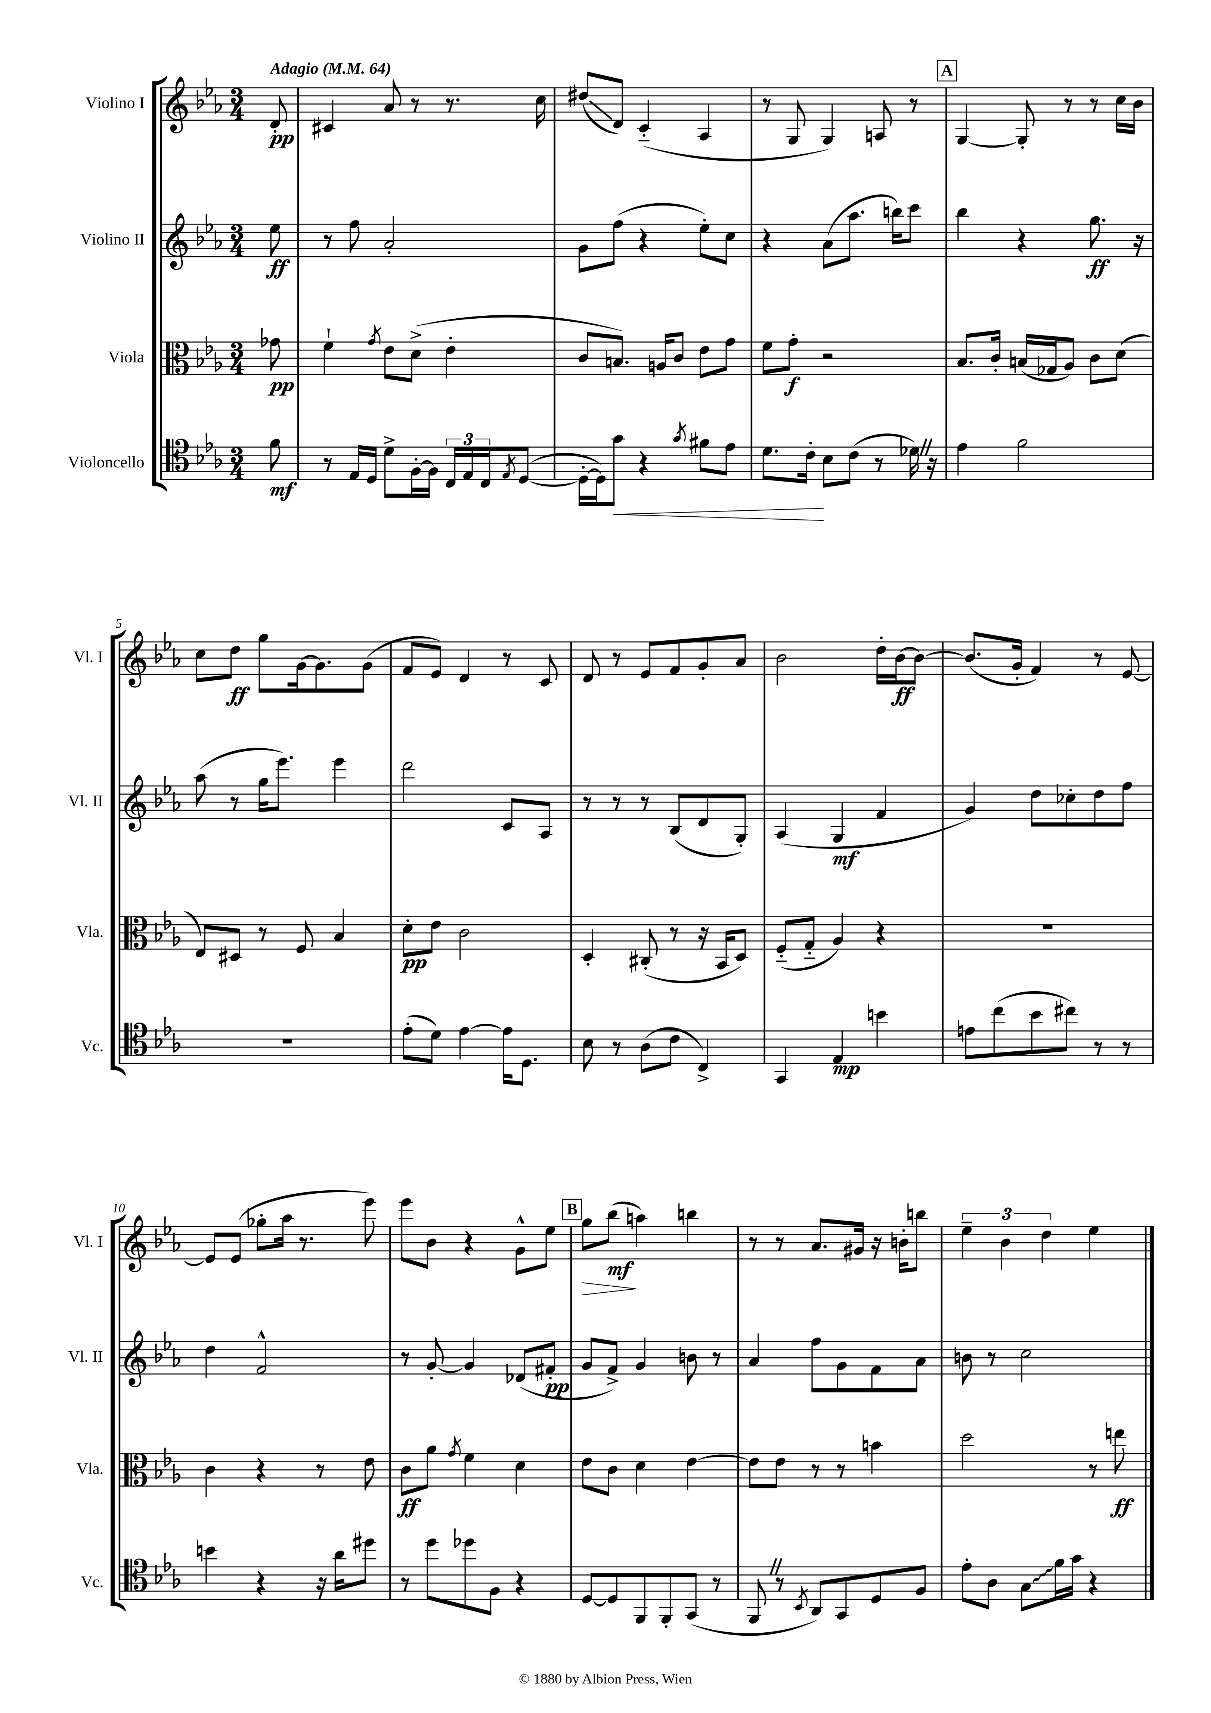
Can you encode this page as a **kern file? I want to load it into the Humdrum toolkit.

**kern	**kern	**kern	**kern
*staff4	*staff3	*staff2	*staff1
*clefC4	*clefC3	*clefG2	*clefG2
*k[b-e-a-]	*k[b-e-a-]	*k[b-e-a-]	*k[b-e-a-]
*M3/4	*M3/4	*M3/4	*M3/4
*MM64	*MM64	*MM64	*MM64
8f	8g-	8ee-	8d'
=	=	=	=
8r	4f`	8r	4c#
16E-	.	8ff	.
16D	.	.	.
.	8qg	.	.
8d^	8e-	2a-'	8a-
[16F'	(8d^	.	8r
16F]	.	.	.
24C	4e-'	.	8.r
24E-	.	.	.
24C	.	.	.
8qE-	.	.	.
([8D	.	.	.
.	.	.	16cc
=	=	=	=
16D'_	8c	8g	(8dd#
16D])	.	.	.
8g	8.B)	(8ff	8d)
4r	.	4r	(4c'~
.	16A	.	.
.	8c	.	.
8qg	.	.	.
8f#	8e-	8ee-')	4A-
8e-	8g	8cc	.
=	=	=	=
8.d	8f	4r	8r
.	8g'	.	8G
16c'	.	.	.
8B-	2r	(8a-	4G)
(8c	.	8.aa-	.
8r	.	.	8A
.	.	16bb)	.
16d-)	.	8ccc	8r
16r	.	.	.
=	=	=	=
4e-	8.B-	4bb-	[4G
.	16c'	.	.
2f	(16B	4r	8G']
.	16G-	.	.
.	8A-)	.	8r
.	8c	8.gg	8r
.	(8d	.	16cc
.	.	16r	16b-
=	=	=	=
2.r	8E-)	(8aa-	8cc
.	8D#	8r	8dd
.	8r	16gg	8gg
.	.	8.eee-)	.
.	8F	.	[16g
.	.	.	8.g]
.	4B-	4eee-	.
.	.	.	(8g
=	=	=	=
(8e-'	8d'	2ddd	8f
8d)	8e-	.	8e-)
[4e-	2c	.	4d
16e-]	.	8c	8r
8.D	.	.	.
.	.	8A-	8c
=	=	=	=
8B-	4D'	8r	8d
8r	.	8r	8r
(8A-	(8C#'	8r	8e-
8c	8r	(8B-	8f
4C^)	16r	8d	8g'
.	16BB-	.	.
.	8D)	8G')	8a-
=	=	=	=
4GG	(8F'~	(4A-	2b-
.	8G'~	.	.
4E-	4A-)	4G	.
4b	4r	4f	16dd'
.	.	.	[16b-
.	.	.	8b-_
=	=	=	=
8e	2.r	4g)	(8.b-]
(8cc	.	.	.
.	.	.	16g'
8b-	.	8dd	4f)
8cc#)	.	8cc-'	.
8r	.	8dd	8r
8r	.	8ff	[8e-
=	=	=	=
4b	4c	4dd	8e-]
.	.	.	(8e-
4r	4r	2f^^	8gg-'
.	.	.	16aa-
.	.	.	8.r
16r	8r	.	.
16a-	.	.	.
8dd#	8e-	.	8eee-)
=	=	=	=
8r	8c	8r	8eee-
8dd	8a-	[8g'	8b-
.	8qg	.	.
8dd-	4f	4g]	4r
8F	.	.	.
4r	4d	(8d-	8g^^
.	.	8f#'	8ee-
=	=	=	=
[8D	8e-	8g	8gg
8D]	8c	8f^)	(8bb-
8FF	4d	4g	4aa)
8FF'	.	.	.
(8GG	[4e-	8b	4bb
8r	.	8r	.
=	=	=	=
8FF	8e-]	4a-	8r
8r	8e-	.	8r
8qBB-	.	.	.
8AA-)	8r	8ff	8.a-
8GG	8r	8g	.
.	.	.	16g#
8D	4b	8f	16r
.	.	.	16b'
8F	.	8a-	8bb
=	=	=	=
8e-'	2dd	8b	6ee-~
8A-	.	8r	.
.	.	.	6b-
8G	.	2cc	.
.	.	.	6dd
16f	.	.	.
16g	.	.	.
4r	8r	.	4ee-
.	8ee	.	.
==	==	==	==
*-	*-	*-	*-
